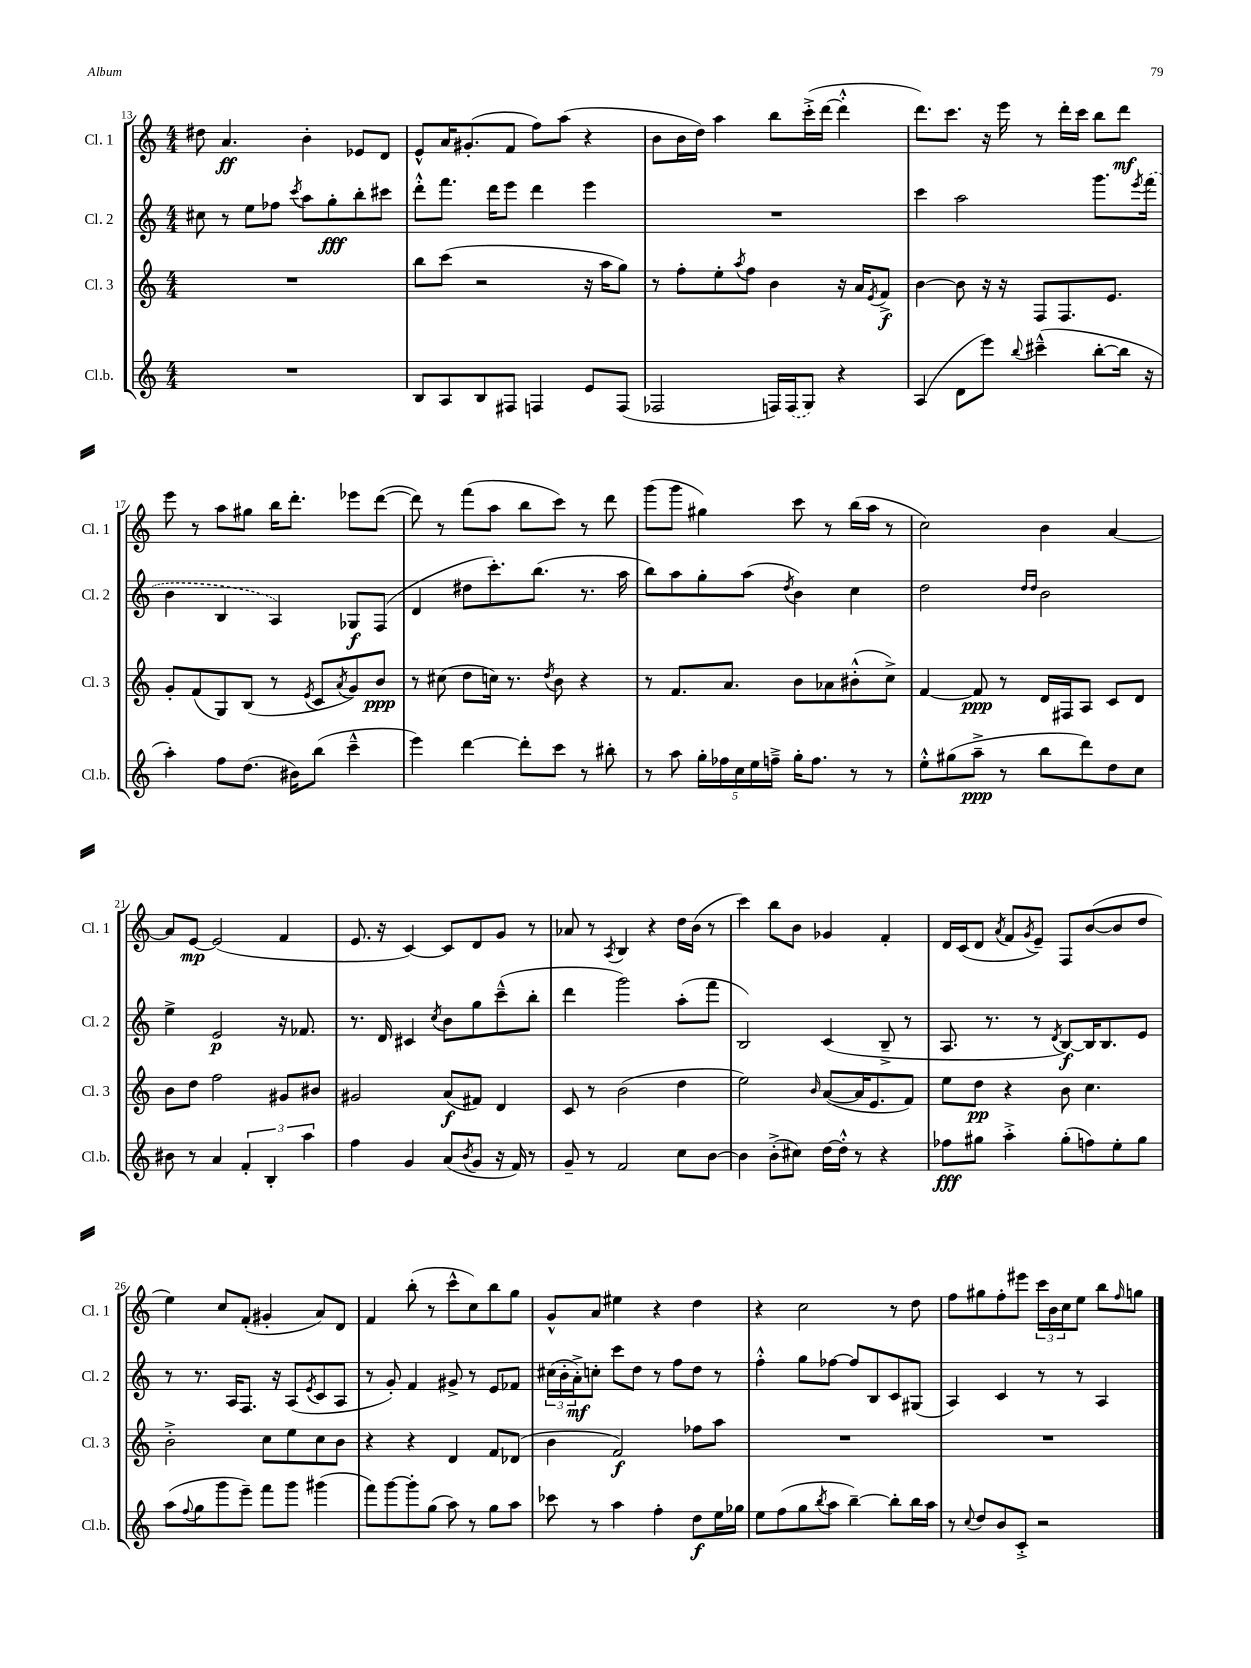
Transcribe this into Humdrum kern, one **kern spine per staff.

**kern	**kern	**kern	**kern
*staff4	*staff3	*staff2	*staff1
*clefG2	*clefG2	*clefG2	*clefG2
*k[]	*k[]	*k[]	*k[]
*M4/4	*M4/4	*M4/4	*M4/4
1r	1r	8cc#\	8dd#\
.	.	8r	4.a/
.	.	8ee\L	.
.	.	8ff-\J	.
.	.	8qccc/	.
.	.	8aa\L	4b'\
.	.	8gg'\	.
.	.	8bb'\	8e-/L
.	.	8ccc#\J	8d/J
=	=	=	=
8B/L	8bb\L	8ddd'^^\L	8e^^/L
8A/	(8ccc\J	8.fff\J	16a/K
.	.	.	(8.g#'/
8B/	2r	.	.
.	.	16ddd\LK	.
8F#/J	.	8eee\J	8f/J
4F/	.	4ddd\	8ff\L)
.	.	.	(8aa\J
8e/L	16r	4eee\	4r
.	16aa\LK	.	.
(8F/J	8gg\J)	.	.
=	=	=	=
2F-/	8r	1r	8b\L
.	8ff'\L	.	16b\L
.	.	.	16dd\JJ)
.	8ee'\	.	4aa\
.	8qaa/	.	.
.	8ff\J	.	.
16F/LL)	4b\	.	8bb\L
(16F/J	.	.	.
8G/J)	.	.	(16ccc'^\L
.	.	.	[16ddd\JJ
4r	16r	.	4ddd'^^\]
.	16a/LK	.	.
.	8qe/	.	.
.	8f^/J	.	.
=	=	=	=
(4A/	[4b\	4ccc\	8.ddd\L)
.	.	.	8.ccc\J
8d\L	8b\]	2aa\	.
8eee\J)	16r	.	16r
.	16r	.	16eee\
8qqbb/	.	.	.
(4ccc#~^^\	8F/L	.	8r
.	8.F/	.	16ddd'\LL
.	.	.	16ccc\JJ
[8bb'\L	.	8.ggg\L	8bb\L
.	8.e/J	.	.
16bb\]Jk	.	.	8ddd\J
.	.	8qeee/	.
16r	.	(16fff\Jk	.
=	=	=	=
4aa'\)	8g'/L	4b\	8eee\
.	(8f/	.	8r
8ff\L	8G/)	4B/	8aa\L
(8.dd\J	(8B/J	.	8gg#\J
.	8r	4A/)	16bb\LK
16b#\LK)	.	.	8.ddd'\J
.	8qe/	.	.
(8bb\J	8c/L	.	.
.	8qa/	.	.
4ccc~^^\	8g/)	8G-/L	8eee-\L
.	8b/J	(8F/J	([8ddd\J
=	=	=	=
4eee\)	8r	4d/	8ddd\])
.	(8cc#\	.	8r
[4ddd\	8dd\L	8dd#\L	(8fff\L
.	16cc\Jk)	8.ccc'\)	8aa\J
.	8.r	.	.
8ddd'\]L	.	.	8bb\L
.	.	(8.bb\J	.
.	8qdd/	.	.
8ccc\J	8b\	.	8ccc\J)
8r	4r	8.r	8r
8bb#'\	.	.	8ddd\
.	.	16aa\	.
=	=	=	=
8r	8r	8bb\L)	(8ggg\L
8aa\	8.f/L	8aa\	8ggg\J
20gg'\LL	.	8gg'\	4gg#\)
20ff-\	.	.	.
.	8.a/J	.	.
20cc\	.	.	.
.	.	(8aa\J	.
20ee\	.	.	.
20ff~^\JJ	.	.	.
.	.	8qdd/	.
16gg'\LK	8b\L	4b\)	8ccc\
8.ff\J	.	.	.
.	8a-\	.	8r
8r	(8b#'^^\	4cc\	(16bb\LL
.	.	.	16aa\JJ
8r	8cc^\J)	.	8r
=	=	=	=
8ee'^^\L	[4f/	2dd\	2cc\)
(8gg#\	.	.	.
8aa~^\J	8f/]	.	.
8r	8r	.	.
.	.	16qqdd/LL	.
.	.	16qqdd/JJ	.
8bb\L	16d/LL	2b\	4b\
.	16F#/J	.	.
8ddd\)	8A/J	.	.
8dd\	8c/L	.	[4a/
8cc\J	8d/J	.	.
=	=	=	=
8b#\	8b\L	4ee^\	8a/]L
8r	8dd\J	.	[8e/J
4a/	2ff\	2e/	(2e/]
6f'/	.	.	.
6B'/	.	.	.
.	8g#/L	16r	4f/
.	.	8.f-/	.
6aa\	.	.	.
.	8b#/J	.	.
=	=	=	=
4ff\	2g#/	8.r	8.e/
.	.	16d/	16r
4g/	.	4c#/	[4c/)
.	.	8qcc/	.
(8a/L	(8a/L	8b\L	8c/]L
8qb/	.	.	.
8g/J	8f#/J)	8gg\	8d/
16r	4d/	(8ccc~^^\	8g/J
16f/)	.	.	.
8r	.	8bb'\J	8r
=	=	=	=
8g~/	8c/	4ddd\	8a-/
8r	8r	.	8r
.	.	.	8qA/
2f/	(2b\	2ggg\)	4B/
.	.	.	4r
8cc\L	4dd\	(8aa'\L	16dd\LL
.	.	.	(16b\JJ
[8b\J	.	8fff\J	8r
=	=	=	=
4b\]	2ee\)	2B/)	4ccc\)
(8b'^\L	.	.	8bb\L
8cc#\J)	.	.	8b\J
.	16qqb/	.	.
[16dd\LL	([8a/L	(4c/	4g-/
16dd'^^\]JJ	.	.	.
8r	16a/]K	.	.
.	8.e/	.	.
4r	.	8B~^/	4f'/
.	8f/J)	8r	.
=	=	=	=
8ff-\L	8ee\L	8.A/	16d/LL
.	.	.	(16c/J
8gg#\J	8dd\J	.	8d/J
.	.	8.r	.
.	.	.	8qa/
4aa'^\	4r	.	8f/L
.	.	.	8qg/
.	.	8r	8e~/J)
.	.	8qd/	.
(8gg#'\L	8b\	[8B/L)	8F/L
8ff\)	4.cc\	16B/]K	([8b/
.	.	8.B/	.
8ee'\	.	.	8b/]
8gg#\J	.	8e/J	8dd/J
=	=	=	=
(8aa\L	2b'^\	8r	4ee\)
8qqff/	.	.	.
8gg\	.	8.r	.
8ggg\	.	.	8cc/L
.	.	16A/LK	.
8eee~\J)	.	8.F/J	(8f'/J
8fff\L	8cc\L	.	4g#'/
.	.	16r	.
8ggg\J	8ee\	(8A/L	.
.	.	8qe/	.
(4ggg#\	8cc\	8c/	8a/L)
.	8b\J	8A/J	8d/J
=	=	=	=
8fff\L)	4r	8r	4f/
[8ggg\	.	8g'/)	.
8ggg'\]	4r	4f/	(8bb'\
(8gg\J	.	.	8r
8aa\)	4d/	8g#^/	8ccc^^\L
8r	.	8r	8cc\)
8gg\L	8f/L	8e/L	8bb\
8aa\J	(8d-/J	8f-/J	8gg\J
=	=	=	=
8ccc-\	4b\	(24cc#\LL	8g^^/L
.	.	24b'\	.
.	.	24a'^\J)	.
8r	.	8cc'\J	8a/J
4aa\	2f/)	8ccc\L	4ee#\
.	.	8dd\J	.
4ff'\	.	8r	4r
.	.	8ff\L	.
8dd\L	8ff-\L	8dd\J	4dd\
16ee\L	8aa\J	8r	.
16gg-\JJ	.	.	.
=	=	=	=
8ee\L	1r	4ff'^^\	4r
(8ff\	.	.	.
8gg\	.	8gg\L	2cc\
8qbb/	.	.	.
8aa\J	.	[8ff-\J	.
[4bb~\)	.	8ff-/]L	.
.	.	8B/	.
8bb'\]L	.	8c/	8r
16bb\L	.	(8G#/J	8dd\
16aa\JJ	.	.	.
=	=	=	=
8r	1r	4A/)	8ff\L
8qqcc/	.	.	.
8dd/L	.	.	8gg#\
8b/	.	4c/	8ff'\
8c'^/J	.	.	8eee#\J
2r	.	8r	24ccc\LL
.	.	.	24b\
.	.	.	24cc\J
.	.	8r	8ee\J
.	.	4A/	8bb\L
.	.	.	16qqff/
.	.	.	8gg\J
==	==	==	==
*-	*-	*-	*-
